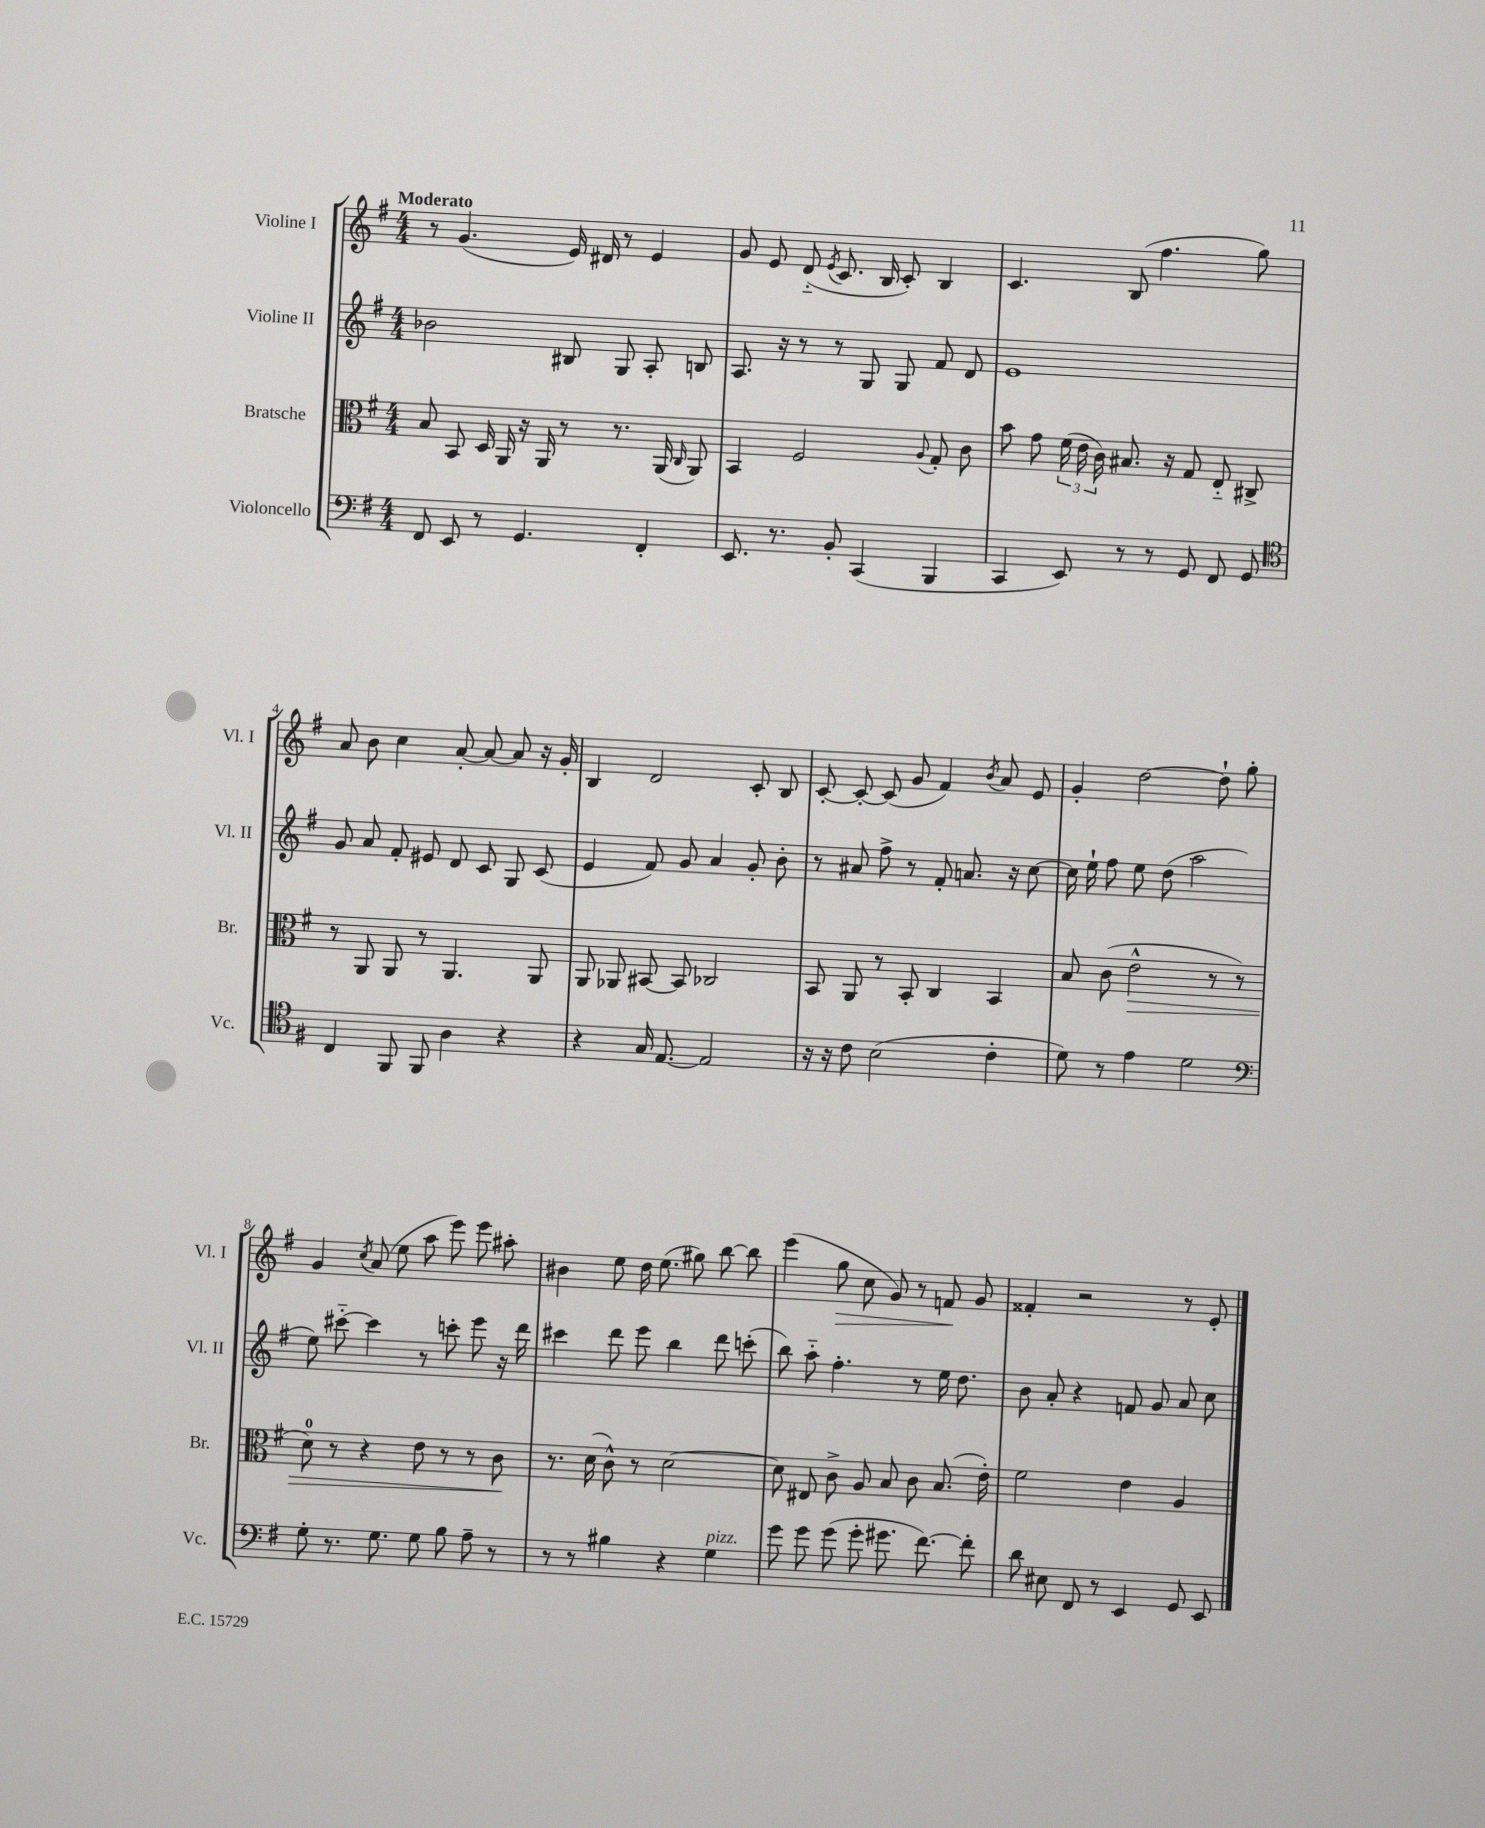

**kern	**kern	**kern	**kern
*staff4	*staff3	*staff2	*staff1
*clefF4	*clefC3	*clefG2	*clefG2
*k[f#]	*k[f#]	*k[f#]	*k[f#]
*M4/4	*M4/4	*M4/4	*M4/4
8FF#	8B	2b-	8r
8EE	8BB	.	(4.g
8r	16D	.	.
.	16AA	.	.
4.GG	16r	.	.
.	16AA	.	.
.	8r	8B#	16e)
.	.	.	16d#
.	8.r	8G	8r
4FF#'	.	8A'	4e
.	(16AA	.	.
.	16qqC	.	.
.	8AA)	8B	.
=	=	=	=
8.EE	4BB	8.A	8g
.	.	.	8e
8.r	.	16r	.
.	2F#	8r	(8d'~
.	.	.	8qe
8BB'	.	8r	8.c
(4CC	.	8G	.
.	.	.	16B
.	.	8G	8c')
.	8qqA	.	.
4BBB	8G'	8f#	4B
.	8c	8d	.
=	=	=	=
4CC	8b	1e	4.c
.	8g	.	.
8EE)	(24f#	.	.
.	24e	.	.
.	24c)	.	.
8r	8.B#	.	(8B
8r	.	.	4.ff#
.	16r	.	.
8GG	8G	.	.
8FF#	8E'~	.	.
8GG	8C#^	.	8gg)
=	=	=	=
*clefC4	*	*	*
4C	8r	8g	8a
.	8AA	8a	8b
8FF#	8AA	8f#'	4cc
8FF#	8r	8e#	.
4A	4.AA	8d	[8a'
.	.	8c	8a_
4r	.	8G	8a]
.	8AA	(8c	16r
.	.	.	16g'
=	=	=	=
4r	8AA	4e	4B
.	8AA-	.	.
16G	[8BB#	8f#)	2d
[8.E	.	.	.
.	8BB#]	8g	.
2E]	2C-	4a	.
.	.	8g'	8c'
.	.	8b'	8B
=	=	=	=
16r	8BB	8r	[8c'
16r	.	.	.
8c	8AA	8a#	8c'_
(2B	8r	8ff#^	(8c]
.	8BB'	8r	8g
.	4C	8f#'	4f#)
.	.	8.a	.
.	.	.	8qb
4c'	4BB	.	8a
.	.	16r	.
.	.	[8cc	8e
=	=	=	=
8d)	8B	16cc]	4g'
.	.	16ee`	.
8r	(8c	8ff#	.
4e	2e^^	8ee	[2dd
.	.	(8dd	.
2d	.	2aa	.
.	8r	.	8dd`]
.	8r	.	8gg'
=	=	=	=
*clefF4	*	*	*
8G'	8d)	8ee)	4g
8.r	8r	[8ccc#'~	.
.	.	.	8qcc
.	4r	4ccc#]	(8a
8.G	.	.	.
.	.	.	8ee
8G	8e	8r	8aa
8B	8r	8ccc'	8eee)
8A~	8r	8eee	8eee
8r	8c	16r	8aa#'
.	.	16ddd	.
=	=	=	=
8r	8.r	4ccc#	4b#
8r	.	.	.
.	(16d	.	.
4B#	8c^^)	8ddd	8ee
.	8r	8eee	16dd
.	.	.	(8.ee
4r	[2d	4bb	.
.	.	.	8gg#)
4G	.	8ddd	[8bb
.	.	(8ccc'	8bb]
=	=	=	=
8g	8d]	8bb)	(4eee
8g	8E#	8aa'~	.
(8g	8c^	4.ff#'	8gg
8g'	8A	.	8cc
8.g#	8B	.	8g)
.	8c	8r	8r
[8.f#)	.	.	.
.	(8.B	16ee	8f
.	.	8.dd	.
8f#']	.	.	8g
.	16e')	.	.
=	=	=	=
8d	2f#	8b	4f##'
8E#	.	8a'	.
8FF#	.	4r	2r
8r	.	.	.
4EE	4e	8f	.
.	.	8g	.
8GG	4A	8a	8r
8EE	.	8cc	8e'
==	==	==	==
*-	*-	*-	*-
